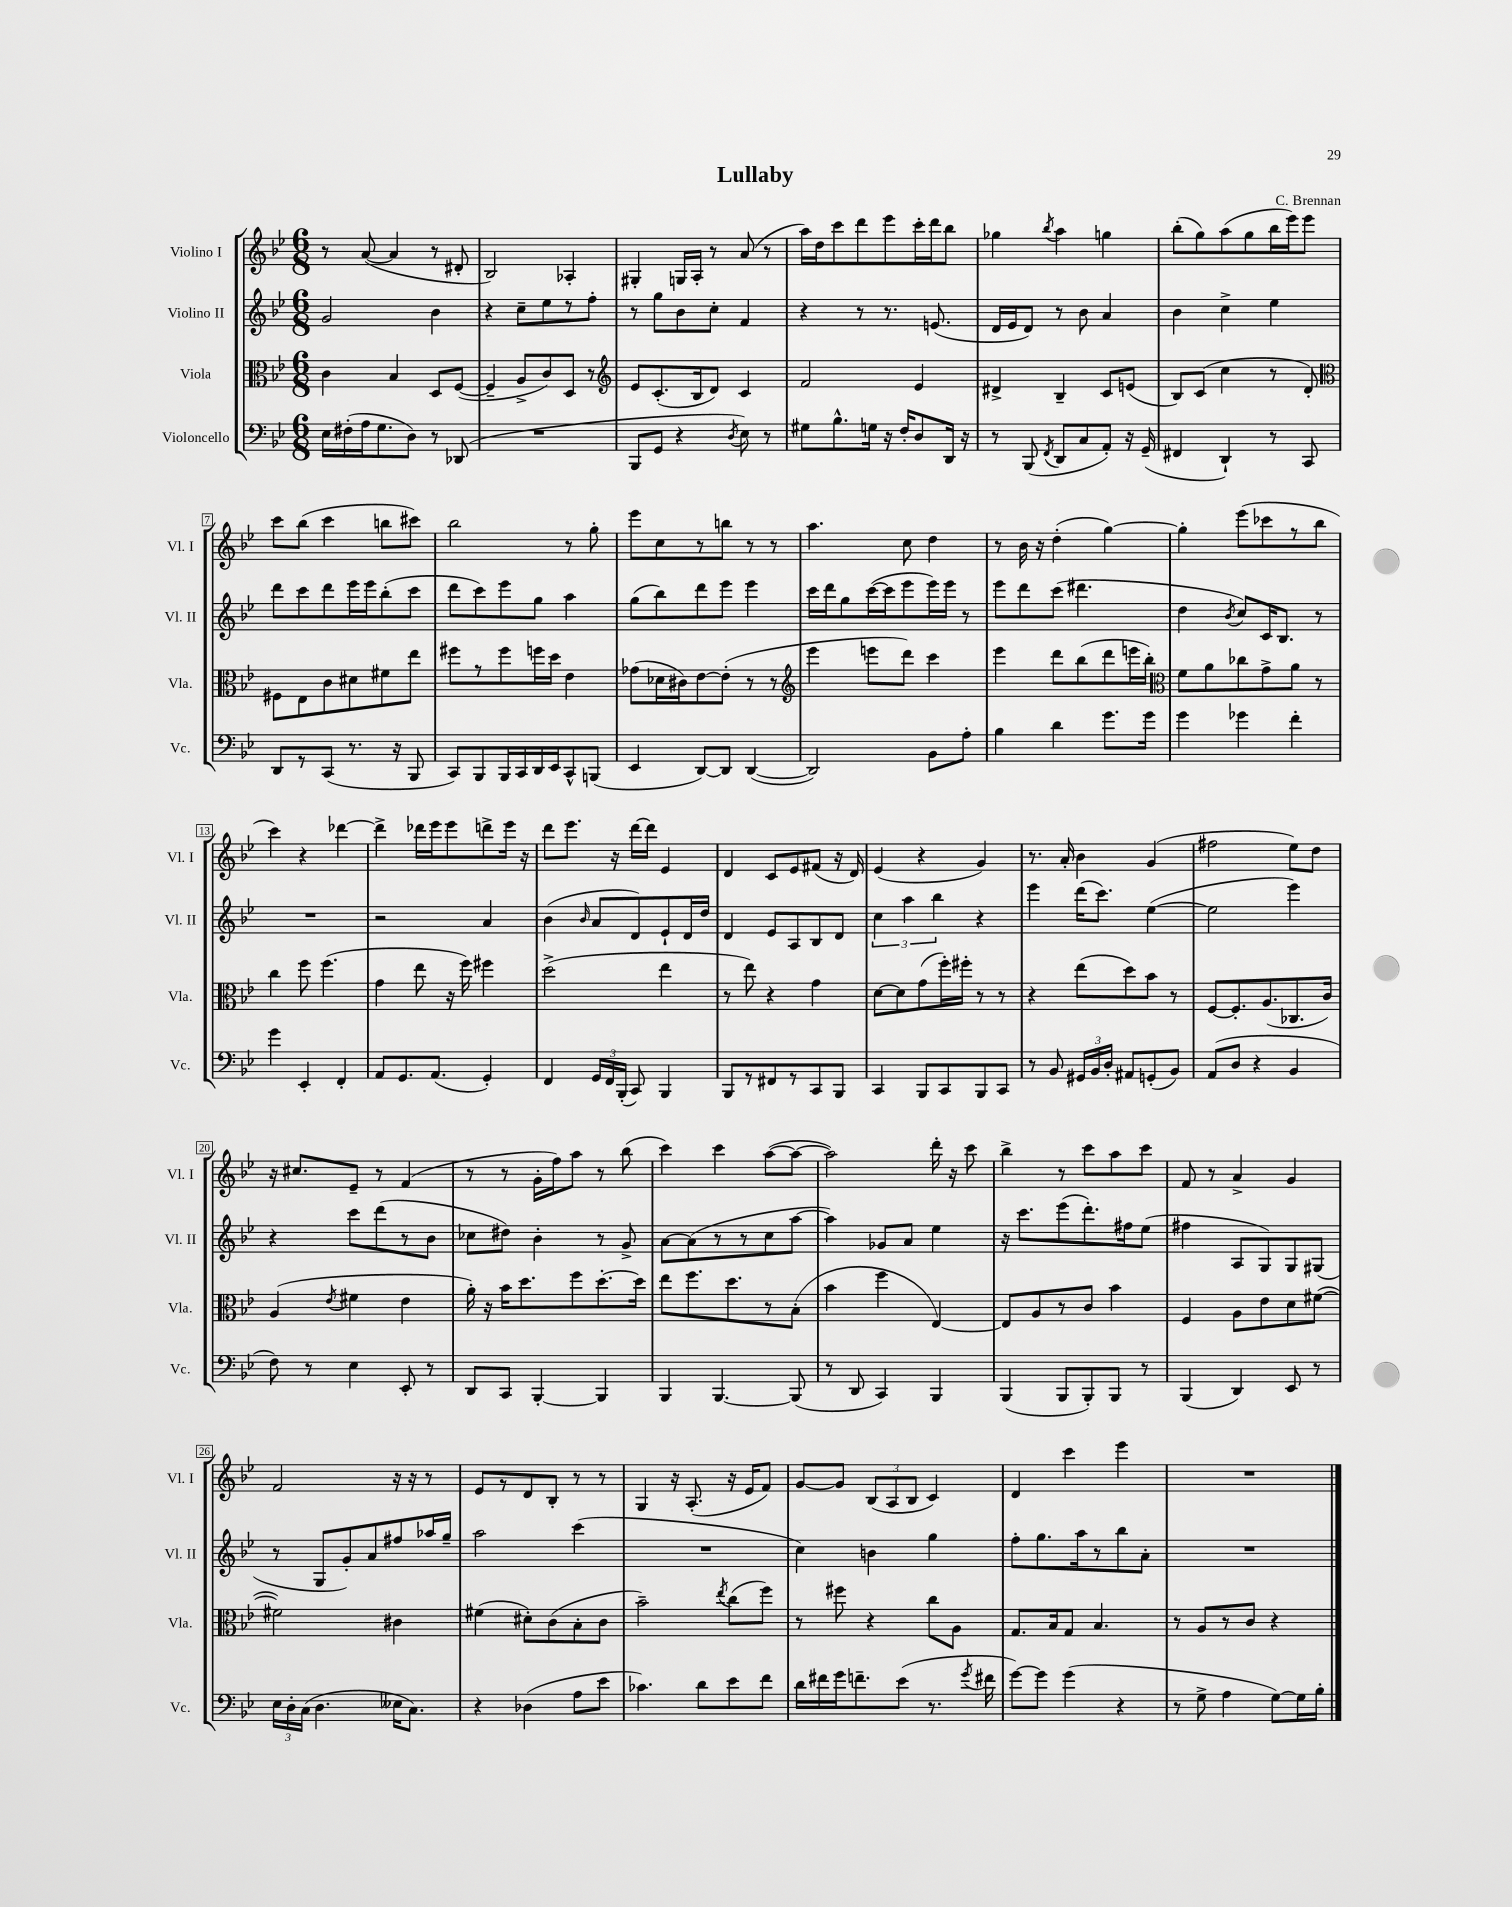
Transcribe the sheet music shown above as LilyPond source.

\header { title = "Lullaby" composer = "C. Brennan" }
<<
\new StaffGroup <<
\new Staff = "s0" \with { instrumentName = "Violino I" shortInstrumentName = "Vl. I" } {
    \clef treble \key bes \major \numericTimeSignature \time 6/8
    \autoBeamOff r8 a'8~( a'4 r8 dis'8-. |
    bes2) aes4-. |
    gis4-. g16[ a16]-. r8 a'8( r8 |
    a''16[) d''16 c'''8 d'''8 ees'''8 c'''16-. d'''16 bes''8] |
    ges''4 \acciaccatura { bes''8 } a''4 g''4 |
    bes''8[-.( g''8) a''8( g''8 bes''16 ees'''16) ees'''8] |
    c'''8[ bes''8]( c'''4 b''8[ cis'''8]) |
    bes''2 r8 g''8-. |
    ees'''8[ c''8 r8 b''8] r8 r8 |
    a''4. c''8 d''4 |
    r8 bes'16 r16 d''4-.( g''4~) |
    g''4-. ees'''8[( ces'''8 r8 bes''8] |
    c'''4) r4 des'''4~ |
    des'''4-> des'''16[ ees'''16 ees'''8 d'''8-> ees'''16] r16 |
    d'''8[ ees'''8.] r16 d'''16[~ d'''16] ees'4 |
    d'4 c'8[ ees'8 fis'8]( r16 d'16) |
    ees'4( r4 g'4) |
    r8. a'16-. bes'4 g'4( |
    fis''2 ees''8[) d''8] |
    r16 cis''8.[ ees'8]-- r8 f'4( |
    r8 r8 g'16[-. f''16) a''8] r8 bes''8( |
    c'''4) c'''4 a''8[~( a''8]~ |
    a''2) d'''16-. r16 c'''8 |
    bes''4-> r8 c'''8[ a''8 c'''8] |
    f'8 r8 a'4-> g'4 |
    f'2 r16 r16 r8 |
    ees'8[ r8 d'8 bes8]-. r8 r8 |
    g4 r16 a8.-.( r16 ees'16[ f'8]) |
    g'8[~ g'8] \tuplet 3/2 { bes8[( a8 bes8] } c'4) |
    d'4 c'''4 ees'''4 |
    R2. \bar "|." |
}
\new Staff = "s1" \with { instrumentName = "Violino II" shortInstrumentName = "Vl. II" } {
    \clef treble \key bes \major \numericTimeSignature \time 6/8
    \autoBeamOff g'2 bes'4 |
    r4 c''8[-- ees''8 r8 f''8]-. |
    r8 g''8[ bes'8 c''8]-. f'4 |
    r4 r8 r8. e'8.( |
    d'16[ ees'16 d'8]) r8 bes'8 a'4 |
    bes'4 c''4-> ees''4 |
    d'''8[ c'''8 d'''8 ees'''16 ees'''16 bes''8-.( c'''8] |
    d'''8[ c'''8) ees'''8 g''8] a''4 |
    g''8[( bes''8) d'''8 ees'''8] ees'''4 |
    c'''16[ d'''16 g''8 c'''16~( c'''16 ees'''8 ees'''16) ees'''16] r8 |
    ees'''8[ d'''8 c'''8]( dis'''4. |
    d''4 \acciaccatura { bes'8 } c''8[) c'16 bes8.] r8 |
    R2. |
    r2 a'4 |
    bes'4( \grace { bes'16 } a'8[ d'8) ees'8-! d'16 d''16] |
    d'4 ees'8[ a8 bes8 d'8] |
    \tuplet 3/2 { c''4 a''4 bes''4 } r4 |
    ees'''4 d'''16[( c'''8.]) ees''4~( |
    ees''2 ees'''4) |
    r4 c'''8[ d'''8( r8 bes'8] |
    ces''8[ dis''8]) bes'4-. r8 g'8-> |
    a'8[~ a'8( r8 r8 c''8 a''8]~ |
    a''4) ges'8[ a'8] ees''4 |
    r16 c'''8.[ ees'''8( d'''8.-.) fis''16 ees''8]( |
    fis''4 a8[ g8) g8 gis8]( |
    r8 g8[ g'8-.) a'8 fis''8 aes''16 g''16]-- |
    a''2 c'''4( |
    R2. |
    c''4) b'4 g''4 |
    f''8[-. g''8. a''16 r8 bes''8 a'8]-. |
    R2. \bar "|." |
}
\new Staff = "s2" \with { instrumentName = "Viola" shortInstrumentName = "Vla." } {
    \clef alto \key bes \major \numericTimeSignature \time 6/8
    \autoBeamOff c'4 bes4 d8[ f8]~( |
    f4-- a8[-> c'8) d8] r8 |
    \clef treble ees'8[ c'8.-.( bes16 d'8]) c'4 |
    f'2 ees'4 |
    dis'4-> bes4-- c'8[ e'8]( |
    bes8[) c'8]( c''4 r8 d'8-.) |
    \clef alto fis8[ ees8 c'8 dis'8 fis'8 ees''8] |
    fis''8[ r8 fis''8 f''16 d''16] ees'4 |
    ges'8[( des'16 cis'16) ees'8~ ees'8]-.( r8 r8 |
    \clef treble ees'''4 e'''8[ d'''8]) c'''4 |
    ees'''4 d'''8[ bes''8( d'''8 e'''16 bes''16]-.) |
    \clef alto f'8[ a'8 ces''8 g'8-> a'8] r8 |
    c''4 f''8 f''4.( |
    g'4 ees''8 r16 f''16) fis''4 |
    d''2->( ees''4 |
    r8 ees''8) r4 g'4 |
    d'8[~ d'8 g'8( f''16-.) fis''16]-. r8 r8 |
    r4 ees''8[( d''8) bes'8] r8 |
    f8[~ f8.-. a8.( ces8. c'16]) |
    a4( \acciaccatura { ees'8 } fis'4 ees'4 |
    a'16-.) r16 bes'16[ d''8. f''8 d''8.~-. d''16] |
    ees''8[ f''8. d''8. r8 bes8]-.( |
    bes'4 f''4 ees4~) |
    ees8[ a8 r8 c'8] bes'4 |
    f4 a8[ ees'8 d'8 fis'8]~( |
    fis'2) cis'4 |
    fis'4( dis'8[-.) c'8( bes8-. c'8] |
    bes'2--) \acciaccatura { ees''8 } c''8[( f''8]) |
    r8 fis''8 r4 c''8[ a8] |
    g8.[ bes16 g8] bes4. |
    r8 a8[ r8 c'8] r4 \bar "|." |
}
\new Staff = "s3" \with { instrumentName = "Violoncello" shortInstrumentName = "Vc." } {
    \clef bass \key bes \major \numericTimeSignature \time 6/8
    \autoBeamOff ees16[ fis16-.( a16 g8. d8]) r8 des,8( |
    R2. |
    bes,,8[ g,8] r4 \acciaccatura { d8 } ees8) r8 |
    gis8[ bes8.-^ g16] r16 f16[-. d8 d,16] r16 |
    r8 bes,,8( \acciaccatura { f,8 } d,8[ c8 a,8]-.) r16 g,16--( |
    fis,4 d,4-!) r8 c,8 |
    d,8[ r8 c,8]( r8. r16 bes,,8 |
    c,8[) bes,,8 bes,,16 c,16 d,16 ees,16 c,8-^ b,,8]( |
    ees,4 d,8[~) d,8] d,4~( |
    d,2) bes,8[ a8]-. |
    bes4 d'4 g'8.[ g'16] |
    g'4 ges'4 f'4-. |
    g'4 ees,4-. f,4-. |
    a,8[ g,8. a,8.]( g,4-.) |
    f,4 \tuplet 3/2 { g,16[ f,16 bes,,16]-.( } c,8) bes,,4 |
    bes,,8[ r8 fis,8 r8 c,8 bes,,8] |
    c,4 bes,,8[ c,8 bes,,8 c,8] |
    r8 bes,8 \tuplet 3/2 { gis,16[ bes,16 d16]-. } ais,8[ g,8-.( bes,8]) |
    a,8[( d8] r4 bes,4 |
    f8) r8 ees4 ees,8-. r8 |
    d,8[ c,8] bes,,4~-. bes,,4 |
    bes,,4 bes,,4.~ bes,,8( |
    r8 d,8 c,4) bes,,4 |
    bes,,4( bes,,8[ bes,,8-.) bes,,8] r8 |
    bes,,4( d,4) ees,8 r8 |
    \tuplet 3/2 { ees16[ d16-. c16]( } d4. eeses16[ c8.]) |
    r4 des4( a8[ ees'8] |
    ces'4.) d'8[ ees'8 f'8] |
    d'16[ fis'16 g'16 f'8.-- ees'8]( r8. \acciaccatura { g'8 } fis'16 |
    g'8[~) g'8] g'4( r4 |
    r8 g8-> a4 g8[~) g16 bes16]-. \bar "|." |
}
>>
>>
\layout { \context { \Score \override BarNumber.stencil = #(make-stencil-boxer 0.1 0.3 ly:text-interface::print) } }
